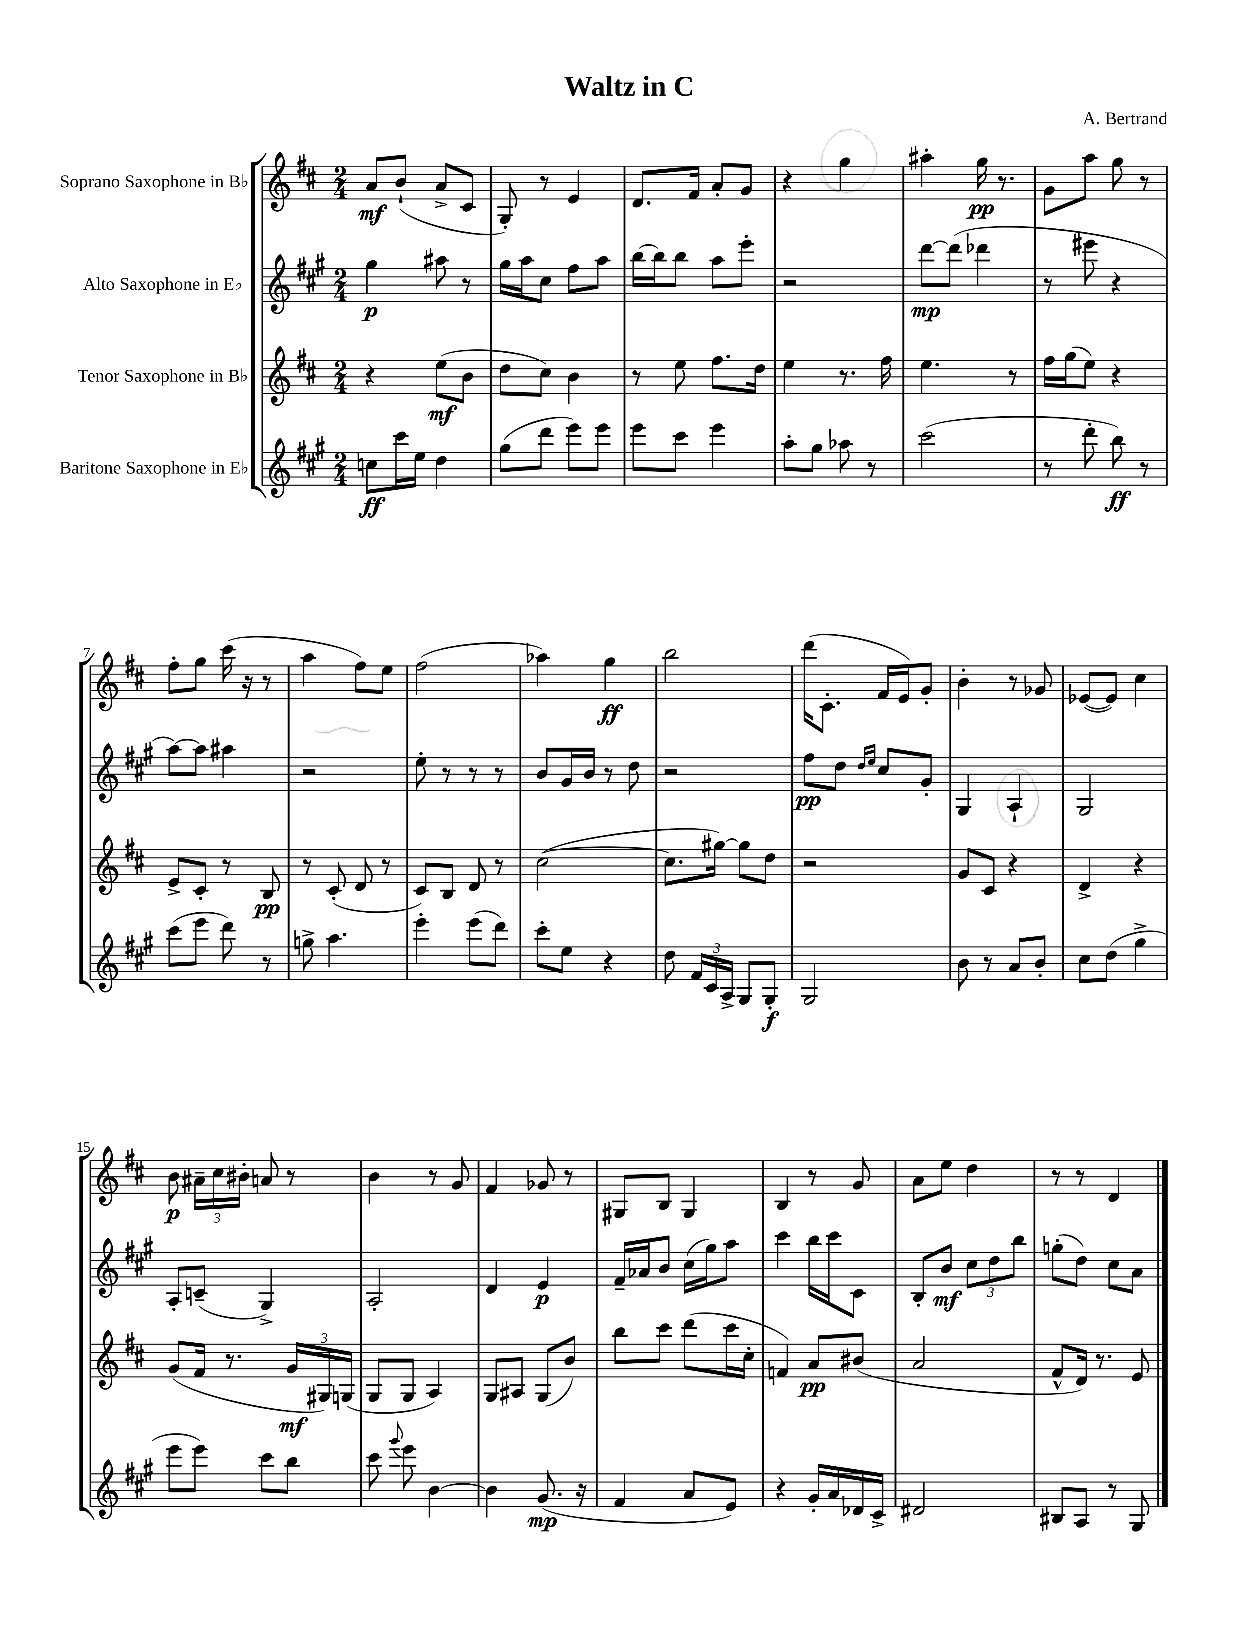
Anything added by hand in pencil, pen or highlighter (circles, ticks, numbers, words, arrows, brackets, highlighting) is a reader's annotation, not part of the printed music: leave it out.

**kern	**kern	**kern	**kern
*staff4	*staff3	*staff2	*staff1
*clefG2	*clefG2	*clefG2	*clefG2
*k[f#c#g#]	*k[f#c#]	*k[f#c#g#]	*k[f#c#]
*M2/4	*M2/4	*M2/4	*M2/4
8cc	4r	4gg#	8a
16ccc#	.	.	(8b`
16ee	.	.	.
4dd	(8ee	8aa#	8a^
.	8b	8r	8c#
=	=	=	=
(8gg#	8dd	16gg#	8G')
.	.	16aa	.
8ddd	8cc#)	8cc#	8r
8eee)	4b	8ff#	4e
8eee	.	8aa	.
=	=	=	=
8eee	8r	[16bb	8.d
.	.	16bb]	.
8ccc#	8ee	8bb	.
.	.	.	16f#
4eee	8.ff#	8aa	8a'
.	.	8eee'	8g
.	16dd	.	.
=	=	=	=
8aa'	4ee	2r	4r
8gg#	.	.	.
8aa-	8.r	.	4gg
8r	.	.	.
.	16ff#	.	.
=	=	=	=
(2ccc#	4.ee	[8ddd	4aa#'
.	.	(8ddd]	.
.	.	4ddd-	16gg
.	.	.	8.r
.	8r	.	.
=	=	=	=
8r	16ff#	8r	8g
.	(16gg	.	.
8ddd'	8ee)	8eee#	8aa
8bb)	4r	4r	8gg
8r	.	.	8r
=	=	=	=
(8ccc#	8e^	[8aa)	8ff#'
8eee	8c#'	8aa]	8gg
8ddd)	8r	4aa#	(16ccc#
.	.	.	16r
8r	8B	.	8r
=	=	=	=
8gg^	8r	2r	4aa
4.aa	(8c#'	.	.
.	8d	.	8ff#)
.	8r	.	8ee
=	=	=	=
4eee'	8c#)	8ee'	(2ff#
.	8B	8r	.
(8eee	8d	8r	.
8ddd)	8r	8r	.
=	=	=	=
8ccc#'	([2cc#	8b	4aa-)
8ee	.	16g#	.
.	.	16b	.
4r	.	8r	4gg
.	.	8dd	.
=	=	=	=
8dd	8.cc#]	2r	2bb
24f#	.	.	.
24c#	.	.	.
.	[16gg#)	.	.
24A^	.	.	.
8G#	8gg#]	.	.
8G#'	8dd	.	.
=	=	=	=
2G#	2r	8ff#	(16ddd
.	.	.	8.c#'
.	.	8dd	.
.	.	16qqdd	.
.	.	16qqee	.
.	.	8cc#	16f#
.	.	.	16e)
.	.	8g#'	8g'
=	=	=	=
8b	8g	4G#	4b'
8r	8c#	.	.
8a	4r	4A`	8r
8b'	.	.	8g-
=	=	=	=
8cc#	4d^	2G#	([8e-
(8dd	.	.	8e-])
4gg#^	4r	.	4cc#
=	=	=	=
8eee	(8g	8A'	8b
8eee)	16f#	(8c~	24a#~
.	.	.	24cc#
.	8.r	.	.
.	.	.	24b#'
8ccc#	.	4G#^)	8a
8bb	24g	.	8r
.	24G#)	.	.
.	(24G	.	.
=	=	=	=
8ccc#	8G	2A'	4b
8qqggg#	.	.	.
8eee	8G	.	.
[4b	4A)	.	8r
.	.	.	8g
=	=	=	=
4b]	8G	4d	4f#
.	8A#	.	.
(8.g#	(8G	4e	8g-
.	8b)	.	8r
16r	.	.	.
=	=	=	=
4f#	8bb	16f#~	8G#
.	.	16a-	.
.	8ccc#	8b	8B
8a	(8ddd	(16cc#	4G#
.	.	16gg#)	.
8e)	16ccc#	8aa	.
.	16cc#'	.	.
=	=	=	=
4r	4f)	4ccc#	4B
16g#'	8a	16bb	8r
16a	.	16ccc#	.
16d-	(8b#	8c#	8g
16c#^	.	.	.
=	=	=	=
2d#	2a	8B'	8a
.	.	8b	8ee
.	.	12cc#	4dd
.	.	12dd	.
.	.	12bb	.
=	=	=	=
8B#	8f#^^	(8gg'	8r
8A	16d)	8dd)	8r
.	8.r	.	.
8r	.	8cc#	4d
8G#	8e	8a	.
==	==	==	==
*-	*-	*-	*-
